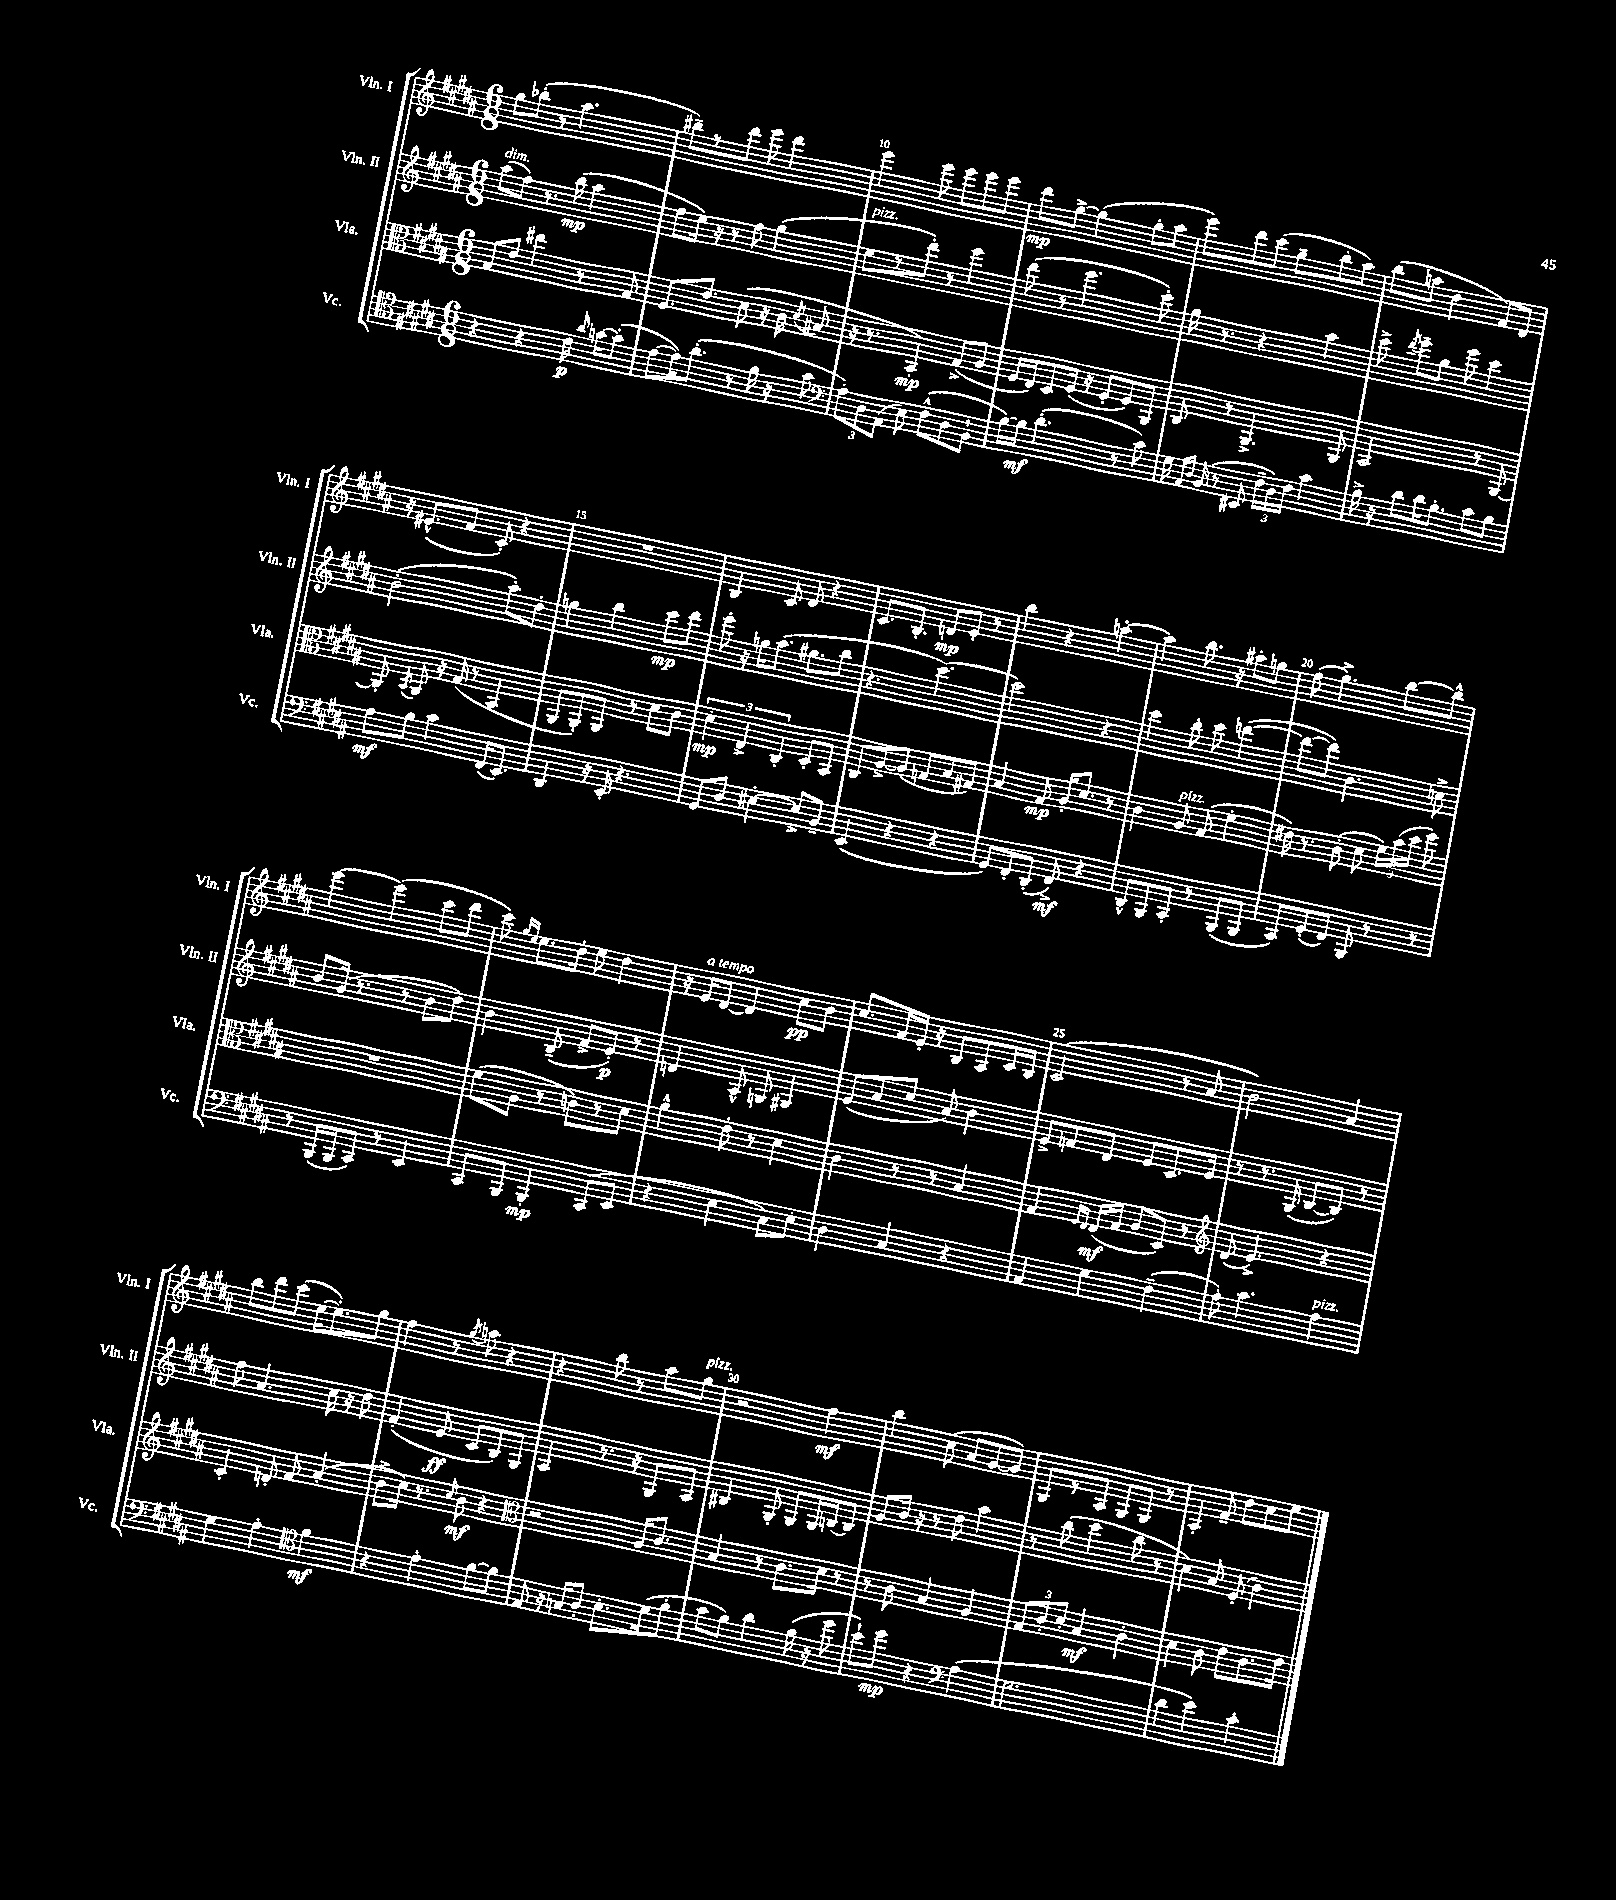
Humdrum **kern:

**kern	**kern	**kern	**kern
*staff4	*staff3	*staff2	*staff1
*clefC4	*clefC3	*clefG2	*clefG2
*k[f#c#g#d#a#]	*k[f#c#g#d#a#]	*k[f#c#g#d#a#]	*k[f#c#g#d#a#]
*M6/8	*M6/8	*M6/8	*M6/8
4r	8G#	(8aa#	8gg#
.	8e	8ff#)	(8bb-'
4r	4ee#	8.r	8r
.	.	.	4.aa#
.	.	(16bb	.
16c#	8r	4aa#	.
16qqa#	.	.	.
[16g	.	.	.
(8g']	8G#	.	.
=	=	=	=
[8e	8.F#	8ff#	8bb#~)
16e])	.	16ee)	8r
(8.a#'	8.e	16r	.
.	.	8r	8ddd#
8r	(8d#	8ff#	8eee
16f#	16r	(4gg#	4ddd#
16r	16c#	.	.
.	8qd#	.	.
8g#	8B#	.	.
=	=	=	=
*clefF4	*	*	*
12A#')	16r	8ee	4eee
.	8.r	.	.
12D#	.	.	.
.	.	8r	.
(12AA#	.	.	.
8E)	4BB')	8ddd#')	8eee
(8F#^^	.	8r	8eee
8D#	(8G#^	4eee	8eee
8BB`	8A#	.	8eee
=	=	=	=
[16B)	16F#	(8ddd#	8ddd#
16B]	16E)	.	.
(4.d#'	8D#	8r	[8gg#^
.	(16F#	4.eee	(4gg#]
.	16r	.	.
.	8F#'	.	.
8r	8F#)	.	8gg#'
8c#)	8AA#	8ccc#')	8aa#
=	=	=	=
16G#	8C#	16gg#	8eee)
16qqAA#	.	.	.
16qqD#	.	.	.
(16BB	.	8.r	.
8r	8r	.	8ddd#
8EE#	4.AA#^	4r	(8ccc#
24F#~	.	.	8gg#~
24D#)	.	.	.
24F#	.	.	.
4c#	.	4aa#	8bb'
.	8AA#	.	8aa#)
=	=	=	=
16B^	2BB	8ccc#^	(8bb
16r	.	.	.
.	.	8qddd#	.
8d#	.	8eee~	8aa
16d#	.	8gg#	4dd#
8.B'	.	.	.
.	.	8eee	.
8c#	8r	4ccc#	8f#)
8B	[8AA#	.	8d#
=	=	=	=
8A#	8AA#']	(2b'	16r
.	.	.	(8.e#^^
.	8qBB	.	.
8B	8AA#	.	.
4c#	16r	.	8f#
.	(16G#	.	.
.	8r	.	8c#')
(16FF#	4BB	8aa#')	4r
8.EE)	.	.	.
.	.	8dd#'	.
=	=	=	=
4DD#	8AA#	4gg	2.r
.	8AA#')	.	.
16r	8AA#	4bb	.
16EE'	.	.	.
4.r	8r	.	.
.	8d#	8ccc#	.
.	8c#	8ddd#	.
=	=	=	=
8GG#	6d#'	8eee'	4B
8D#	.	16r	.
.	6E^	.	.
.	.	16gg	.
[4E#'	.	(8.aa#	8c#
.	6C#'	.	.
.	.	.	8d#
.	.	8.gg#	.
8E#^]	8D#'	.	4r
8BB~	8BB	8bb	.
=	=	=	=
(4EE	8C#	4.r	8.c#
.	[8A#^	.	.
.	.	.	8.B'
4r	(8A#]	.	.
.	8G	[4.ccc#)	8d
4r	8B	.	8e'
.	8G#)	.	8r
=	=	=	=
8GG#)	4B	2ccc#]	4bb
8FF#'	.	.	.
(8DD#'	8G#	.	4r
8FF#^)	16A#'	.	.
.	8.d#	.	.
4r	.	4r	[4aa'
.	8r	.	.
=	=	=	=
8DD#^^	4c#	4ccc#	4aa]
8BBB	.	.	.
8CC#'	8A#	8bb'	8.bb
8r	(8G#	8ccc#	.
.	.	.	16r
(8BBB	4f#'	([4ddd	8aa#'
8BBB	.	.	8gg
=	=	=	=
8CC#)	16e#)	8ddd_	(8ff#
.	8.r	.	.
(8GG#'	.	8ddd])	4.gg#^)
8FF#)	(8c#'	4.b	.
8BBB	8d#	.	.
8r	24f#)	.	[8bb
.	(24b	.	.
.	24dd#	.	.
8r	8ff#)	8cc^	8bb^^]
=	=	=	=
8r	2.r	8b	[4eee
(16BBB	.	(16g#	.
16BBB	.	8.r	.
8CC#)	.	.	(4eee]
8r	.	8r	.
4EE	.	8b	8ccc#
.	.	8dd#)	8ddd#
=	=	=	=
8CC#	(8f#	4b	8ccc#)
.	.	.	16qqgg#
.	.	.	16qqee
8BBB	8A#	.	8.ee
4BBB'	8r	(8B~	.
.	.	.	16dd#'
.	8c)	8f#^	8ee
(8CC#	8r	8e')	4dd#
8EE	8d#	8r	.
=	=	=	=
4r	4a#^^	4d	16r
.	.	.	16e
.	.	.	[8d#
4E	8e'	8A#^^	4d#]
.	8r	8G	.
8C#)	4d#	4G#	8cc#
8E'	.	.	8b
=	=	=	=
4D#	4c#	(8e	8.cc#
.	.	8a#	.
.	.	.	16f#
4C#	8r	8cc#	16e'
.	.	.	16r
.	8r	8a#)	8B
4r	4B	4b	8A#
.	.	.	16c#
.	.	.	16B
=	=	=	=
4AA#	4G#	8e^	(2c#
.	.	8f	.
.	16qqF#	.	.
.	16qqE	.	.
4G#	(16E	8d#	.
.	16G#	.	.
.	8A#	8e	.
(4F#~	8D#)	8.c#	8r
.	8r	.	8a#
.	.	16e	.
=	=	=	=
*	*clefG2	*	*
8A#')	(8d#	8r	2b)
4.c#	4.e^)	8.r	.
.	.	(16G#	.
.	.	[8B	.
4A#	4r	8B])	4a#
.	.	8r	.
=	=	=	=
4G#	4c#'	8ff#	8bb
.	.	4.a#	8ddd#
4A#'	8d'	.	(8ccc#
.	8f#	.	[16ee
.	.	.	8.ee'])
*clefC4	*	*	*
4f#	(4a#'	16cc#	.
.	.	16r	.
.	.	8dd#	8gg#
=	=	=	=
4r	8b^	(4f#'	4ff#
.	16cc#)	.	.
.	8.r	.	.
4e'	.	8e	8r
.	16qqcc#	.	8qgg#
.	8b	8c#	8aa
[8f#	4r	8B)	4r
8f#]	.	8G#	.
=	=	=	=
*	*clefC3	*	*
8E	2r	4A#	4r
16r	.	.	.
16G	.	.	.
8A#'	.	8.r	8bb
8.B'	.	.	8r
.	.	16r	.
.	16A#	8G#	8aa#
(16d#	8.c#	.	.
8f#'	.	8A#	8gg#
=	=	=	=
8g#	4B	4B#	2r
8f#)	.	.	.
4a#	8r	8G#'	.
.	8.c#	8G#	.
(16f#	.	16G#	4ff#
16r	16d#	[16B	.
8dd#	8r	8B]	.
=	=	=	=
8b`)	8r	8g#	4bb
8dd#	8c#	16b	.
.	.	16r	.
4r	4B	8r	(8cc#
.	.	8dd#	8a#
*clefF4	*	*	*
(4A#	4A#	4aa#	[8g#
.	.	.	8g#])
=	=	=	=
2.G#	12G#	8r	8G#
.	12c#'	.	.
.	.	(8bb	8r
.	12d#'	.	.
.	4B	4ccc#	8A#
.	.	.	8G#
.	4c#'	8bb	8G#
.	.	8r	8r
=	=	=	=
4d#	4d#	4cc#)	4A#'
4e)	8c#	8a#	8f#~
.	8e	(8e'	8dd#
4c#'	8.c#	4b)	8cc#
.	.	.	8ee
.	16e	.	.
==	==	==	==
*-	*-	*-	*-
